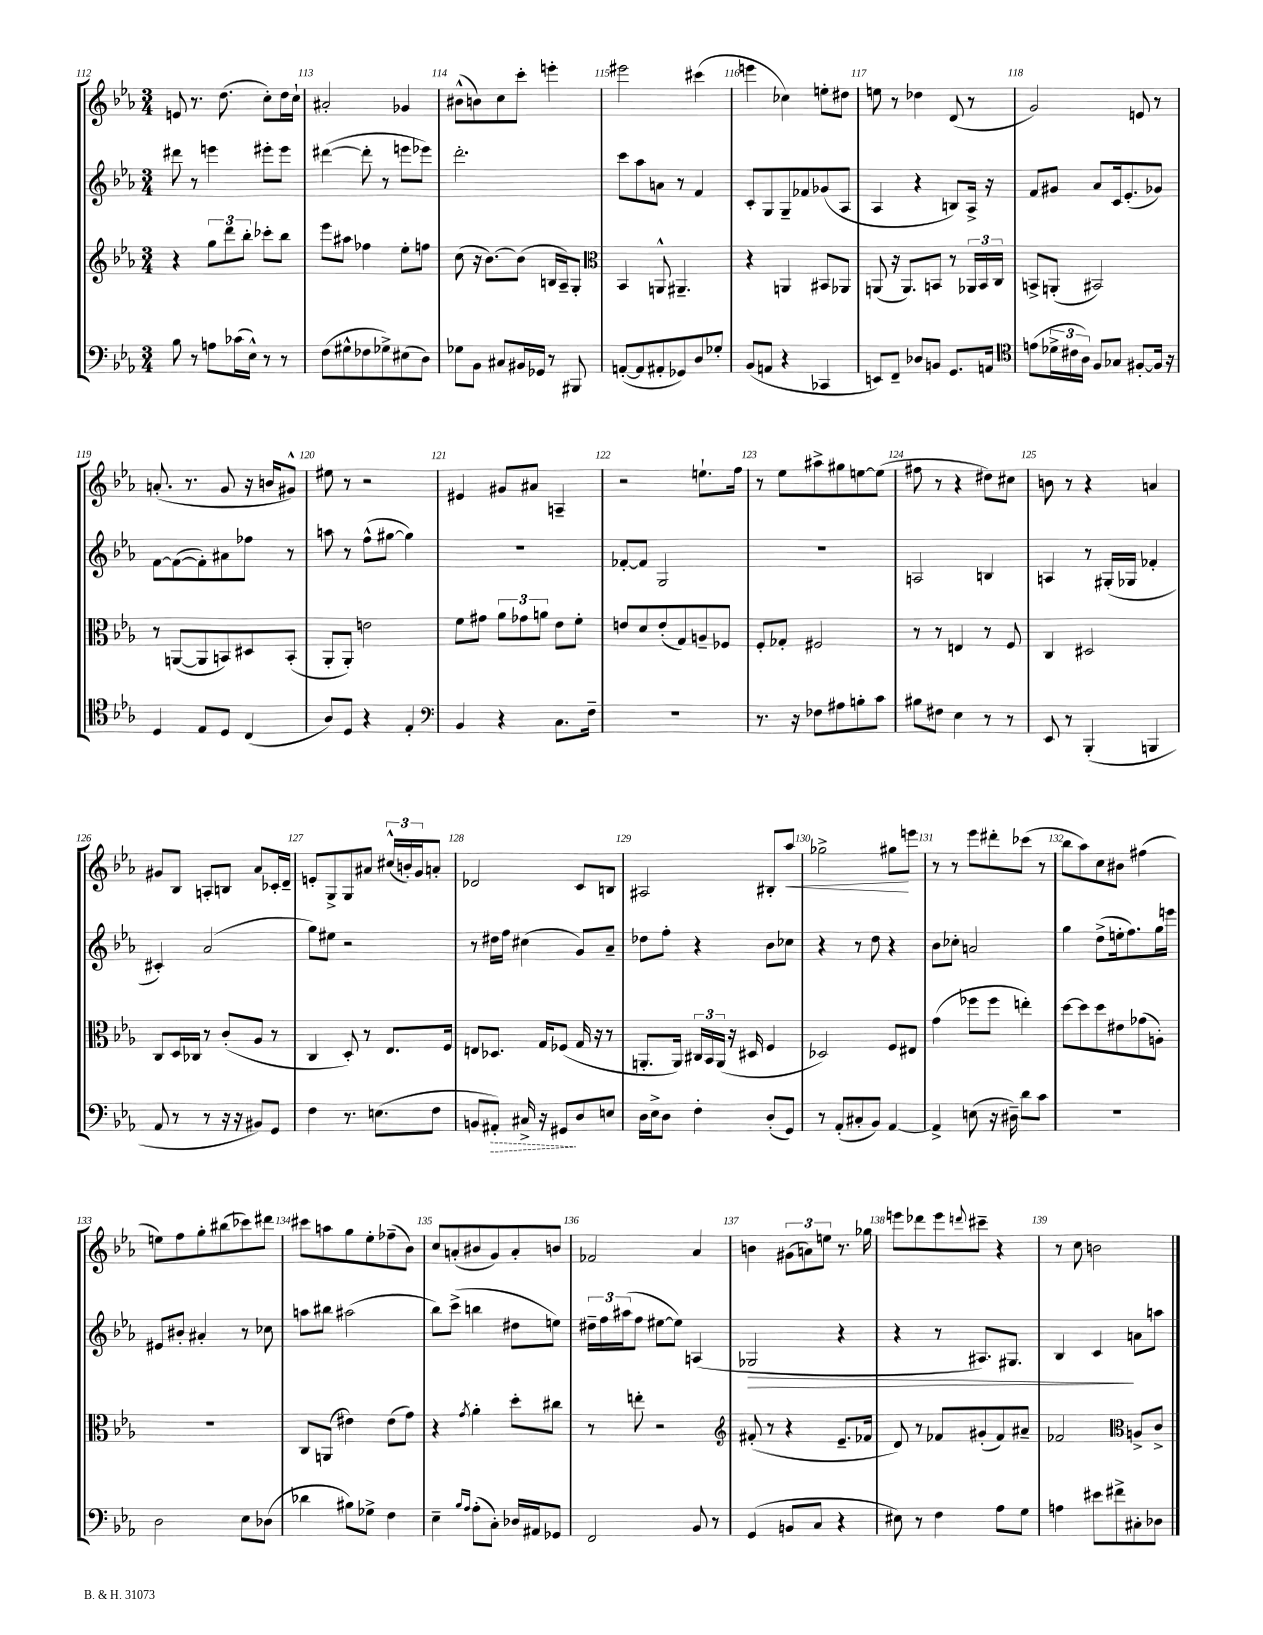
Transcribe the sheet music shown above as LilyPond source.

<<
\new StaffGroup <<
\new Staff = "s0" {
    \clef treble \key ees \major \numericTimeSignature \time 3/4
    e'8 r8. d''8.( c''8-.) d''16 c''16-! |
    ais'2-. ges'4 |
    bis'8-^( b'8) c''8 c'''8-. e'''4-. |
    eis'''2 cis'''4( |
    e'''4 ces''4) e''8-. dis''8 |
    e''8 r8 des''4 d'8( r8 |
    g'2) e'8 r8 |
    a'8.-.( r8. g'8 r16 b'16 gis'8-^) |
    eis''8 r8 r2 |
    eis'4 gis'8 ais'8 a4-- |
    r2 e''8.-! f''16 |
    r8 ees''8 ais''8-> gis''8 e''8~ e''8( |
    fis''8 r8 r4 dis''8) cis''8 |
    b'8 r8 r4 a'4 |
    gis'8 bes8 a8-. b8 aes'8 ces'16-. d'16-- |
    e'8-. g8-> g8 ais'8 \tuplet 3/2 { cis''16-^( b'16-.) g'16 } a'8-. |
    des'2 c'8 b8 |
    ais2 bis8-. aes''8\< |
    ges''2-> gis''8\! e'''8 |
    r8 r8 ees'''8 dis'''8-. ces'''8( r8 |
    bes''8 aes''8) c''8 bis'8 fis''4( |
    e''8) f''8 g''8-. bis''8( ces'''8) dis'''8 |
    cis'''8 a''8 g''8 ees''8-. fes''8--( bes'8) |
    c''8 a'8-.( bis'8 g'8) a'8-. b'8 |
    fes'2 aes'4 |
    b'4 \tuplet 3/2 { gis'8( a'8) e''8 } r8. ges''16 |
    e'''8 des'''8 e'''8 \appoggiatura { d'''8 } cis'''8-- r4 |
    r8 c''8 b'2 \bar "|." |
}
\new Staff = "s1" {
    \clef treble \key ees \major \numericTimeSignature \time 3/4
    dis'''8 r8 e'''4 eis'''8-. eis'''8 |
    dis'''4~( dis'''8-. r8 e'''8 ees'''8) |
    d'''2.-. |
    c'''8 aes''8 a'8 r8 f'4 |
    c'8-. g8 g8-- fes'8 ges'8( aes8 |
    aes4 r4 b8) aes16-> r16 |
    f'8 gis'8 aes'8 c'16 ees'8.-.( ges'8) |
    f'8~ f'8~( f'8-.) ais'8 fes''8 r8 |
    a''8 r8 f''8-^( gis''8~ gis''4) |
    R2. |
    fes'8~-. fes'8 g2 |
    R2. |
    a2 b4 |
    a4 r8 gis16-.( ges16 fes'4-. |
    cis'4-.) aes'2( |
    g''8) eis''8 r2 |
    r8 dis''16 f''16 cis''4( g'8) aes'8-- |
    des''8 f''8-. r4 bes'8 ces''8 |
    r4 r8 d''8 r4 |
    bes'8 ces''8-. a'2 |
    g''4 d''8->( e''16-. f''8.) g''16 e'''16 |
    eis'8 bis'8-. ais'4-. r8 ces''8 |
    a''8 bis''8 ais''2( |
    bes''8) c'''8->( b''4 dis''8 e''8) |
    \tuplet 3/2 { dis''16-- f''16 ais''16( } f''8 eis''8~ eis''8) a4( |
    ges2\> r4 |
    r4 r8 ais8.) gis8. |
    bes4 c'4\! a'8 a''8 \bar "|." |
}
\new Staff = "s2" {
    \clef treble \key ees \major \numericTimeSignature \time 3/4
    r4 \tuplet 3/2 { g''8 d'''8 bes''8-. } ces'''8-. bes''8 |
    ees'''8 ais''8 fes''4 ees''8-. f''8 |
    c''8( r16 bes'8.~) bes'8( b16 aes16--) g8-. |
    \clef alto bes,4 a,8-^ ais,4.-- |
    r4 a,4 bis,8 aes,8 |
    a,8( r16 a,8.) b,8 r8 \tuplet 3/2 { aes,16 b,16 c16 } |
    b,8-> a,8-.( bis,2) |
    r8 a,8~( a,8 b,8) dis8 b,8-.( |
    aes,8-. aes,8-.) e'2 |
    f'8 gis'8 \tuplet 3/2 { aes'8 ges'8 a'8 } ees'8 f'8-. |
    e'8 d'8 e'8-.( g8) a8-- fes8 |
    f8-. ges8-. fis2 |
    r8 r8 e4 r8 f8 |
    c4 dis2 |
    c8 d16 ces16 r8 c'8-.( aes8 r8 |
    c4 d8-.) r8 ees8. f16 |
    e8 des8. g16 fes8( g16 r16 r8 |
    a,8.-. a,16) \tuplet 3/2 { cis16 bes,16 a,16( } r16 dis16 f4 |
    des2) f8 eis8 |
    g'4( fes''8 fes''8 e''4-.) |
    d''8~ d''8 d''8 eis'8 ges'8( a8-.) |
    R2. |
    c8 a,8( eis'4) eis'8( g'8) |
    r4 \acciaccatura { g'8 } aes'4-. d''8-. cis''8 |
    r8 e''8-. r2 |
    \clef treble fis'8-.( r8 r4 ees'8.-- fes'16 |
    d'8) r8 fes'8 gis'8-.( fes'8) ais'8-- |
    fes'2 \clef alto a8-> c'8-> \bar "|." |
}
\new Staff = "s3" {
    \clef bass \key ees \major \numericTimeSignature \time 3/4
    bes8 r8 a8 ces'16( ees16-^) r8 r8 |
    f8( gis8-^ fes8 ges8->) eis8( d8) |
    ges8 bes,8 cis8 bis,16 ges,16 r8 bis,,8 |
    a,8~-.( a,8 ais,8-. ges,8) d8 ges8-. |
    bes,8( a,8 r4 ces,4 |
    e,8) f,8-- des8 b,8 g,8. a,16 |
    \clef tenor e'8( \tuplet 3/2 { des'16-> cis'16 aes16) } f8 ges8 fis8~-. fis16 r16 |
    d4 ees8 d8 c4( |
    aes8) d8 r4 ees4-. |
    \clef bass bes,4 r4 c8. f16-- |
    R2. |
    r8. r16 fes8 ais8 b8-. c'8 |
    bis8 fis8 ees4 r8 r8 |
    ees,8 r8 bes,,4-.( b,,4 |
    aes,8 r8 r8 r16 r16 bis,8) g,8 |
    f4 r8. e8.( f8 |
    b,8 \once \override Hairpin.style = #'dashed-line ais,8-.\>) cis16-> r16 gis,8\! d8 e8 |
    d16 ees16-> d8 f4-. d8-.( g,8) |
    r8 aes,8-.( cis8-. bes,8) aes,4~ |
    aes,4-> e8( r16 dis16--) d'8 c'8 |
    R2. |
    d2 ees8 des8( |
    des'4 bis8) ges8-> f4 |
    ees4-- \grace { bes16 aes16 } aes8-.( c8-.) des16 ais,16 ges,8 |
    f,2 bes,8 r8 |
    g,4( b,8 c8 r4 |
    eis8) r8 f4 aes8 g8 |
    a4 eis'8 fis'8-> cis8-. des8 \bar "|." |
}
>>
>>
\layout { \context { \Score currentBarNumber = #112 \override BarNumber.break-visibility = ##(#f #t #t) barNumberVisibility = #all-bar-numbers-visible } }
